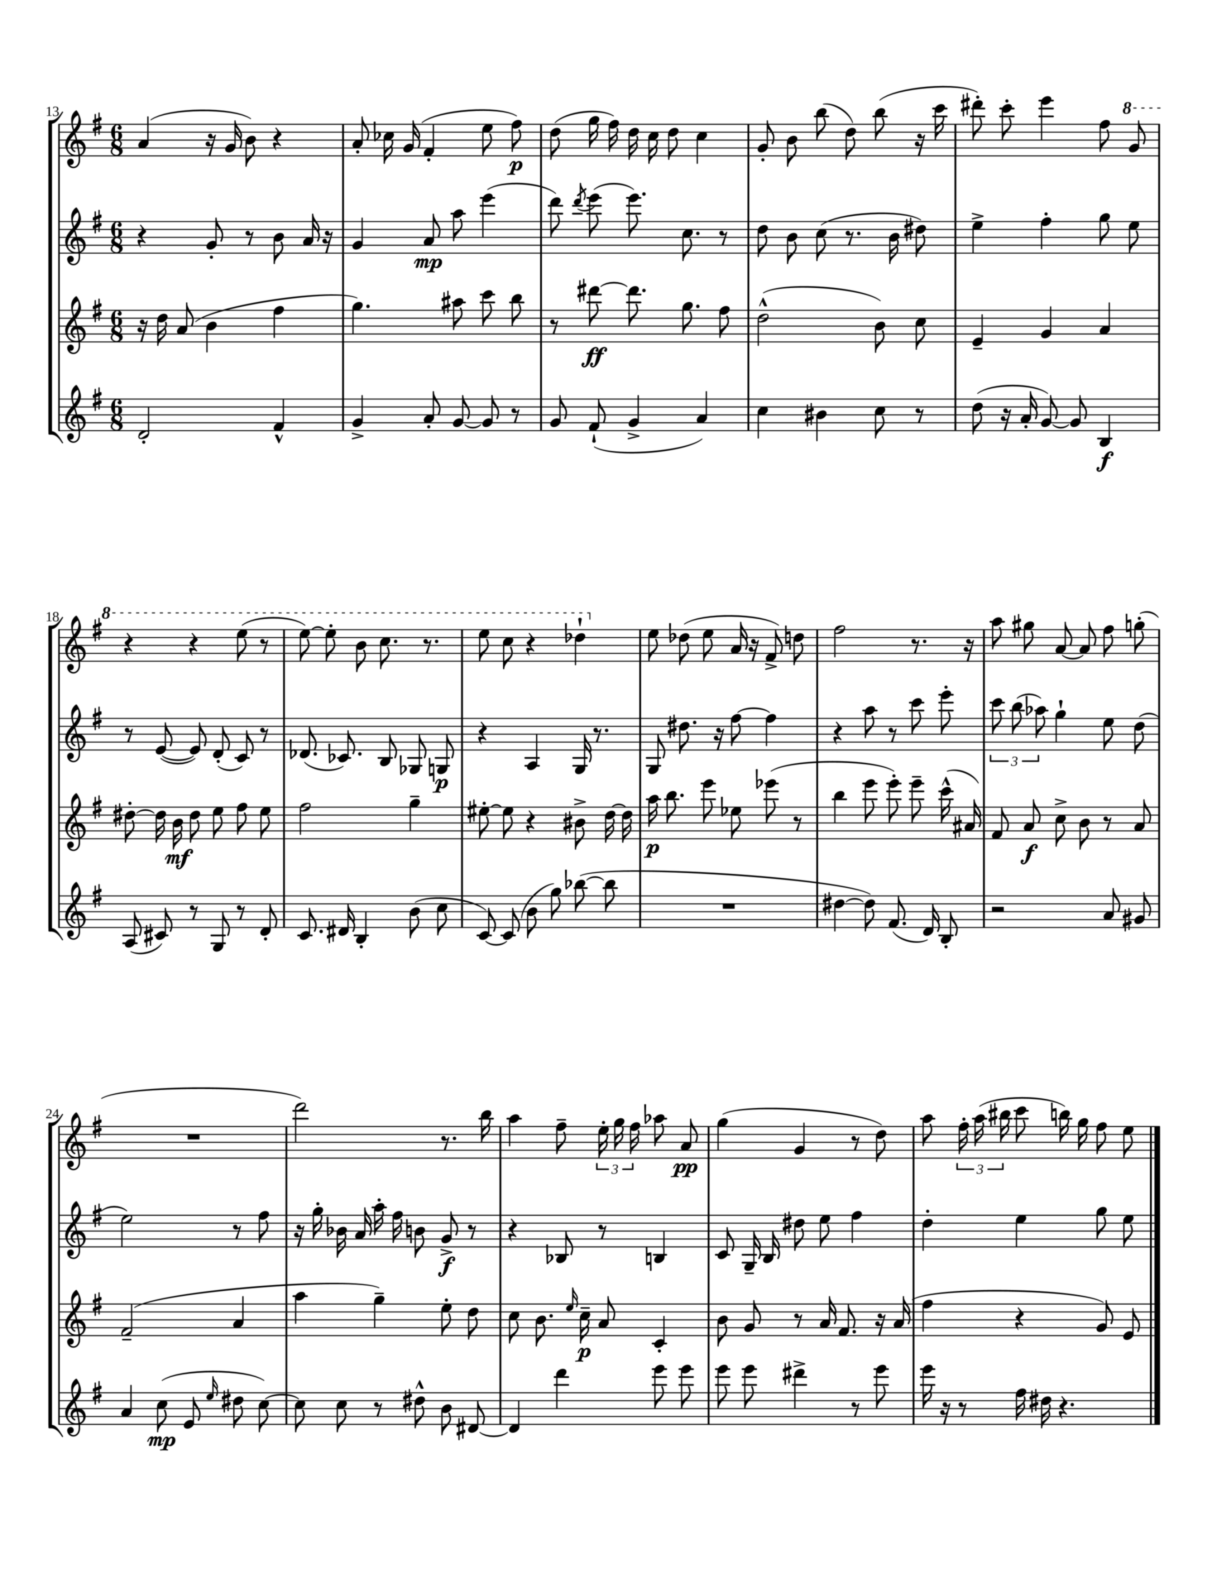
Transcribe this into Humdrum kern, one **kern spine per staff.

**kern	**dynam	**kern	**dynam	**kern	**dynam	**kern	**dynam
*part4	*part4	*part3	*part3	*part2	*part2	*part1	*part1
*staff4	*staff4	*staff3	*staff3	*staff2	*staff2	*staff1	*staff1
*clefG2	*	*clefG2	*	*clefG2	*	*clefG2	*
*k[f#]	*	*k[f#]	*	*k[f#]	*	*k[f#]	*
*M6/8	*	*M6/8	*	*M6/8	*	*M6/8	*
=13	=13	=13	=13	=13	=13	=13	=13
2d'/	.	16r	.	4r	.	(4a/	.
.	.	16dd\	.	.	.	.	.
.	.	(8a/	.	.	.	.	.
.	.	4b\	.	8g'/	.	16r	.
.	.	.	.	.	.	16g/	.
.	.	.	.	8r	.	8b\)	.
4f#^^/	.	4ff#\	.	8b\	.	4r	.
.	.	.	.	16a/	.	.	.
.	.	.	.	16r	.	.	.
=14	=14	=14	=14	=14	=14	=14	=14
4g^/	.	4.gg\)	.	4g/	.	8a'/	.
.	.	.	.	.	.	16cc-X\	.
.	.	.	.	.	.	(16g/	.
8a'/	.	.	.	8a/	mp	4f#'/	.
[8g/	.	8aa#X\	.	8aa\	.	.	.
8g/]	.	8ccc\	.	(4eee\	.	8ee\	.
8r	.	8bb\	.	.	.	8ff#\)	p
=15	=15	=15	=15	=15	=15	=15	=15
8g/	.	8r	.	8ddd\)	.	(8dd\	.
.	.	.	.	8qddd/	.	.	.
(8f#`/	.	[8ddd#X\	ff	(8eee\	.	16gg\	.
.	.	.	.	.	.	16ff#\)	.
4g^/	.	8.ddd#\]	.	8.eee\)	.	16dd\	.
.	.	.	.	.	.	16cc\	.
.	.	.	.	.	.	8dd\	.
.	.	8.gg\	.	8.cc\	.	.	.
4a/)	.	.	.	.	.	4cc\	.
.	.	8ff#\	.	8r	.	.	.
=16	=16	=16	=16	=16	=16	=16	=16
4cc\	.	(2dd^^\	.	8dd\	.	8g'/	.
.	.	.	.	8b\	.	8b\	.
4b#X\	.	.	.	(8cc\	.	(8bb\	.
.	.	.	.	8.r	.	8dd\)	.
8cc\	.	8b\)	.	.	.	(8bb\	.
.	.	.	.	16b\	.	.	.
8r	.	8cc\	.	8dd#X\)	.	16r	.
.	.	.	.	.	.	16ccc\	.
=17	=17	=17	=17	=17	=17	=17	=17
(8dd\	.	4e~/	.	4ee^\	.	8ddd#X'\)	.
16r	.	.	.	.	.	8ccc'\	.
16a'/	.	.	.	.	.	.	.
[8g/)	.	4g/	.	4ff#'\	.	4eee\	.
8g/]	.	.	.	.	.	.	.
4B/	f	4a/	.	8gg\	.	8ff#\	.
*	*	*	*	*	*	*8va	*
.	.	.	.	8ee\	.	8gg/	.
!!LO:LB:g=z
=18	=18	=18	=18	=18	=18	=18	=18
(8A/	.	[8dd#X'\	.	8r	.	4r	.
8c#X/)	.	16dd#\]	.	([8e/	.	.	.
.	.	16b\	mf	.	.	.	.
8r	.	8dd#\	.	8e/])	.	4r	.
8G/	.	8ee\	.	(8d'/	.	.	.
8r	.	8ff#\	.	8c/)	.	(8eee\	.
8d'/	.	8ee\	.	8r	.	8r	.
=19	=19	=19	=19	=19	=19	=19	=19
8.c/	.	2ff#\	.	(8.d-X/	.	[8eee\)	.
.	.	.	.	.	.	8eee'\]	.
16d#X/	.	.	.	8.c-X/)	.	.	.
4B'/	.	.	.	.	.	8bb\	.
.	.	.	.	8B/	.	8.ccc\	.
(8b\	.	4gg~\	.	8G-X/	.	.	.
.	.	.	.	.	.	8.r	.
8cc\	.	.	.	8Gn/	p	.	.
=20	=20	=20	=20	=20	=20	=20	=20
[8c/)	.	[8ee#X'\	.	4r	.	8eee\	.
(8c/]	.	8ee#\]	.	.	.	8ccc\	.
8b\	.	4r	.	4A/	.	4r	.
8gg\)	.	.	.	.	.	.	.
([8bb-X\	.	8b#X^\	.	16G/	.	4ddd-X`\	.
.	.	.	.	8.r	.	.	.
8bb-\]	.	[16dd\	.	.	.	.	.
.	.	16dd\]	.	.	.	.	.
=21	=21	=21	=21	=21	=21	=21	=21
*	*	*	*	*	*	*X8va	*
2.r	.	16aa\	p	8G/	.	8ee\	.
.	.	8.bb\	.	.	.	.	.
.	.	.	.	8.dd#X\	.	(8dd-X\	.
.	.	8eee\	.	.	.	8ee\	.
.	.	.	.	16r	.	.	.
.	.	8ee-X\	.	[8ff#\	.	16a/	.
.	.	.	.	.	.	16r	.
.	.	(8eee-X\	.	4ff#\]	.	8f#^/)	.
.	.	8r	.	.	.	8ddn\	.
=22	=22	=22	=22	=22	=22	=22	=22
[4dd#X\	.	4bb\	.	4r	.	2ff#\	.
8dd#\])	.	8eee\	.	8aa\	.	.	.
(8.f#/	.	8eee'\)	.	8r	.	.	.
.	.	8eee~\	.	8ccc\	.	8.r	.
16d/)	.	.	.	.	.	.	.
8B'/	.	(16ccc^^\	.	8eee'\	.	.	.
.	.	16a#X/)	.	.	.	16r	.
=23	=23	=23	=23	=23	=23	=23	=23
2r	.	8f#/	.	12ccc\	.	8aa\	.
.	.	.	.	(12bb\	.	.	.
.	.	8a/	f	.	.	8gg#X\	.
.	.	.	.	12aa-X\)	.	.	.
.	.	8cc^\	.	4gg`\	.	[8a/	.
.	.	8b\	.	.	.	8a/]	.
8a/	.	8r	.	8ee\	.	8ff#\	.
8g#X/	.	8a/	.	(8dd\	.	(8ggn'\	.
!!LO:LB:g=z
=24	=24	=24	=24	=24	=24	=24	=24
4a/	.	(2f#~/	.	2ee\)	.	2.r	.
(8cc\	mp	.	.	.	.	.	.
8e/	.	.	.	.	.	.	.
16qqee/	.	.	.	.	.	.	.
8dd#X\	.	4a/	.	8r	.	.	.
[8cc\)	.	.	.	8ff#\	.	.	.
=25	=25	=25	=25	=25	=25	=25	=25
8cc\]	.	4aa\	.	16r	.	2ddd\)	.
.	.	.	.	16gg'\	.	.	.
8cc\	.	.	.	16b-X\	.	.	.
.	.	.	.	16a/	.	.	.
8r	.	4gg~\)	.	16aa'\	.	.	.
.	.	.	.	16ff#\	.	.	.
8dd#X^^\	.	.	.	8bn\	.	.	.
8b\	.	8ee'\	.	8g^/	f	8.r	.
[8d#X/	.	8dd\	.	8r	.	.	.
.	.	.	.	.	.	16bb\	.
=26	=26	=26	=26	=26	=26	=26	=26
4d#/]	.	8cc\	.	4r	.	4aa\	.
.	.	8.b\	.	.	.	.	.
4ddd\	.	.	.	8B-X/	.	8ff#~\	.
.	.	16qqee/	.	.	.	.	.
.	.	16cc~\	p	.	.	.	.
.	.	8a/	.	8r	.	24ee'\	.
.	.	.	.	.	.	24gg\	.
.	.	.	.	.	.	24ff#\	.
8eee\	.	4c'/	.	4Bn/	.	8aa-X\	.
8eee\	.	.	.	.	.	8a/	pp
=27	=27	=27	=27	=27	=27	=27	=27
8eee\	.	8b\	.	8c/	.	(4gg\	.
8eee\	.	8g/	.	16G~/	.	.	.
.	.	.	.	16B/	.	.	.
4ddd#X^\	.	8r	.	8dd#X\	.	4g/	.
.	.	16a/	.	8ee\	.	.	.
.	.	8.f#/	.	.	.	.	.
8r	.	.	.	4ff#\	.	8r	.
8eee\	.	16r	.	.	.	8dd\)	.
.	.	(16a/	.	.	.	.	.
=28	=28	=28	=28	=28	=28	=28	=28
16eee\	.	4ff#\	.	4dd'\	.	8aa\	.
16r	.	.	.	.	.	.	.
8r	.	.	.	.	.	24ff#'\	.
.	.	.	.	.	.	(24aa\	.
.	.	.	.	.	.	24bb#X\	.
16ff#\	.	4r	.	4ee\	.	8ccc\	.
16dd#X\	.	.	.	.	.	.	.
4.r	.	.	.	.	.	16bbn\)	.
.	.	.	.	.	.	16gg\	.
.	.	8g/)	.	8gg\	.	8ff#\	.
.	.	8e/	.	8ee\	.	8ee\	.
==	==	==	==	==	==	==	==
*-	*-	*-	*-	*-	*-	*-	*-
